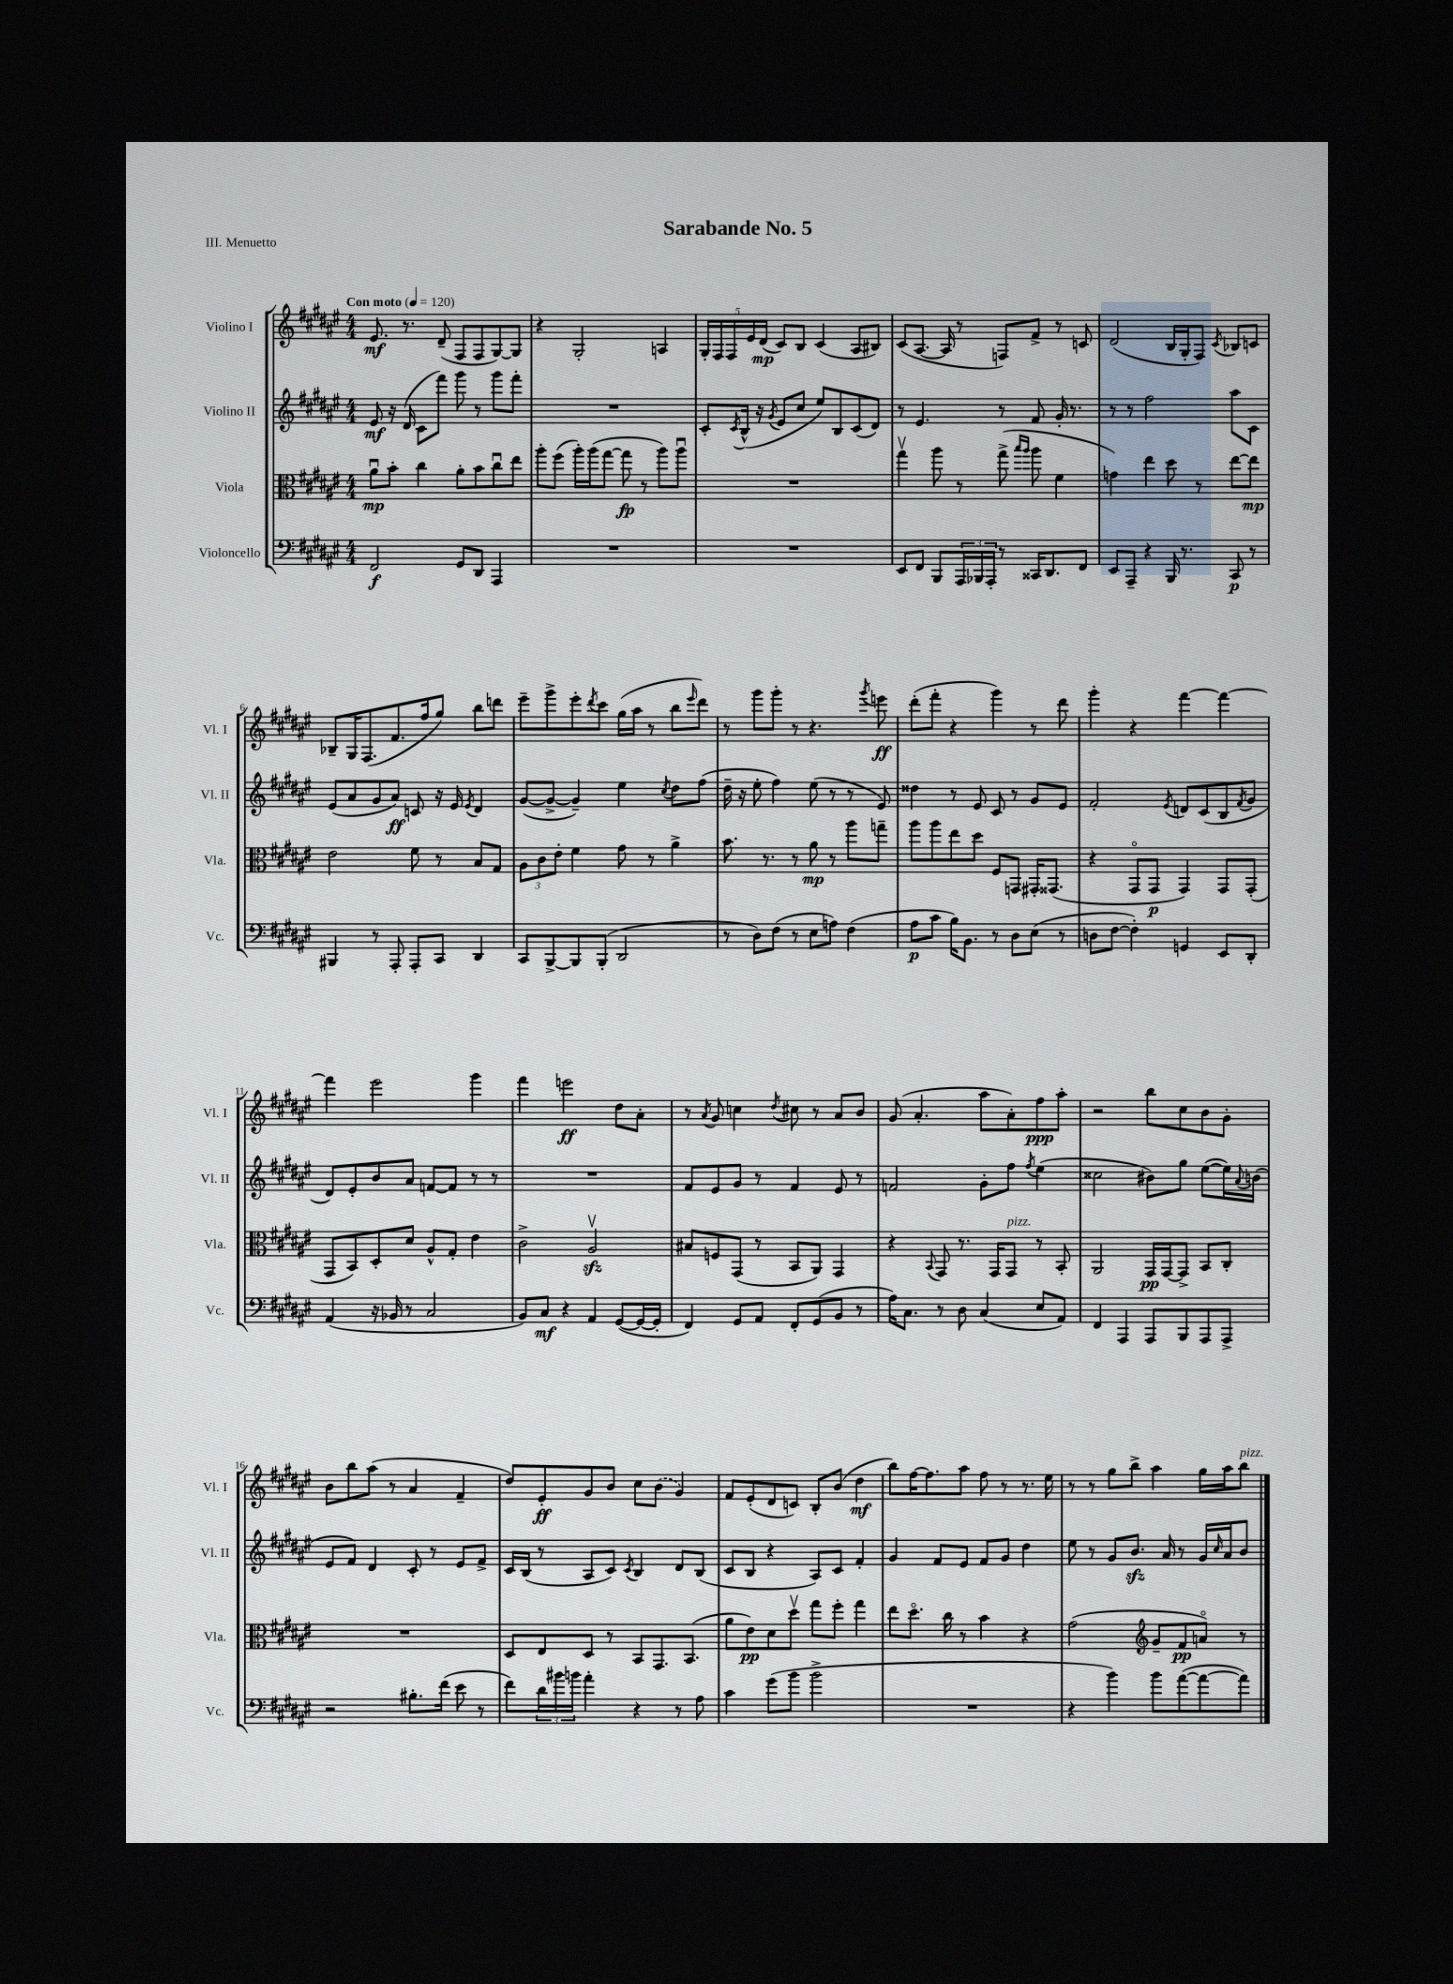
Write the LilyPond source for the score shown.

\header { title = "Sarabande No. 5" piece = "III. Menuetto" }
<<
\new StaffGroup <<
\new Staff = "s0" \with { instrumentName = "Violino I" shortInstrumentName = "Vl. I" } {
    \clef treble \key fis \major \numericTimeSignature \time 4/4 \tempo "Con moto" 4 = 120
    eis'8.\mf r8. dis'8--( fis8 fis8 gis8~) gis8 |
    r4 gis2-. a4 |
    \tuplet 5/4 { gis16-. fis16 fis16 eis'16 dis'16\mp( } cis'8) b8 cis'4( ais8 bis8) |
    cis'8( ais8.~ ais16 r8 f8) fis'8-> r8 c'8 |
    dis'2( b16 gis16-. fis8) \acciaccatura { cis'8 } bes8 c'8 |
    bes8-- gis16 fis8.( fis'8. fis''16 gis''8) b''8 d'''8 |
    eis'''8-- gis'''8-> eis'''8-. \acciaccatura { dis'''8 } cis'''8 gis''16( ais''16 r8 b''8 \grace { eis'''16 } dis'''8) |
    r8 gis'''8 gis'''8-. r8 r4. \acciaccatura { gis'''8 } e'''8\ff |
    dis'''8-.( fis'''8-. r4 gis'''4) r8 dis'''8 |
    gis'''4-. r4 fis'''4~ fis'''4~ |
    fis'''4 eis'''2 gis'''4 |
    fis'''4 e'''2\ff dis''8 ais'8-. |
    r8 \acciaccatura { ais'8 } gis'8 c''4 \acciaccatura { dis''8 } cis''8 r8 ais'8 b'8 |
    gis'8( ais'4.-. ais''8 ais'8-.) fis''8\ppp ais''8-. |
    r2 b''8 cis''8 b'8 gis'8-. |
    b'8 b''8 ais''8( r8 ais'4 fis'4-- |
    dis''8) eis'8-.\ff gis'8 b'8 cis''8 \once \slurDashed b'8( gis'4) |
    fis'8 eis'8-.( dis'8 c'8) b8-. b'8( dis''4\mf |
    b''8) fis''16~ fis''8. ais''8 fis''8 r8 r8. eis''16 |
    r8 r8 gis''8 b''8-> ais''4 gis''16 ais''16 b''8^\markup { \italic "pizz." } \bar "|." |
}
\new Staff = "s1" \with { instrumentName = "Violino II" shortInstrumentName = "Vl. II" } {
    \clef treble \key fis \major \numericTimeSignature \time 4/4
    eis'8\mf r16 dis'16( cis'8 fis'''8) gis'''8 r8 gis'''8 fis'''8-. |
    R1 |
    cis'8-. \acciaccatura { cis'8 } b16-^( r16 \acciaccatura { gis'8 } eis'8 cis''8 eis''8) b8 cis'8( dis'8) |
    r8 eis'4. r8 fis'8 gis'16-. r8. |
    r8 r8 fis''2 ais''8 cis'8 |
    eis'8( ais'8 gis'8 ais'8\ff) c'8 r16 eis'16 \acciaccatura { eis'8 } dis'4 |
    gis'8~( gis'8~-> gis'4--) eis''4 \acciaccatura { cis''8 } dis''8 fis''8( |
    dis''16-- r16 eis''8-. fis''4) eis''8( r8 r8 eis'8) |
    disis''4 r8 eis'8 cis'8 r8 gis'8 eis'8 |
    fis'2-. \acciaccatura { eis'8 } d'8 cis'8( b8 \acciaccatura { fis'8 } gis'8 |
    dis'8) eis'8-. b'8 ais'8 f'8~ f'8 r8 r8 |
    R1 |
    fis'8 eis'8 gis'8 r8 fis'4 eis'8 r8 |
    f'2 gis'8-. fis''8 \acciaccatura { fis''8 } eis''4( |
    cisis''2 bis'8) gis''8 eis''8~( eis''16) \appoggiatura { ais'8 } b'16( |
    eis'8 fis'8) dis'4 cis'8-. r8 eis'8 fis'8-> |
    cis'16 b16( r8 ais8 cis'8) \acciaccatura { cis'8 } b4 dis'8 b8( |
    cis'8 b8 r4 ais8) cis'8 fis'4-. |
    gis'4 fis'8 eis'8 fis'8 gis'8 dis''4 |
    eis''8 r8 gis'8 b'8.\sfz ais'16 r8 gis'16 \grace { cis''16 } ais'16 b'8 \bar "|." |
}
\new Staff = "s2" \with { instrumentName = "Viola" shortInstrumentName = "Vla." } {
    \clef alto \key fis \major \numericTimeSignature \time 4/4
    ais'8\downbow\mp b'8-. cis''4 ais'8-. b'8 cis''8\downbow eis''8 |
    ais''8-. fis''8( ais''16-.) ais''16( gis''8~ gis''8\fp r8 ais''8) ais''8\downbow |
    R1 |
    gis''4\upbow ais''8 r8 gis''8->( \grace { b''16 ais''16 } ais''8 fis'4 |
    g'4) eis''4 dis''8 r8 eis''8~ eis''8\mp |
    eis'2 fis'8 r8 b8 gis8 |
    \tuplet 3/2 { ais8 cis'8 eis'8-. } fis'4 gis'8 r8 ais'4-> |
    b'8. r8. r8 ais'8\mp r8 ais''8 g''8-- |
    ais''8 ais''8 eis''8 dis''8 fis8 g,8 gis,16-. gisis,8.( |
    r4 gis,8\flageolet gis,8\p gis,4) gis,8 gis,8-.( |
    gis,8 b,8) dis8-. dis'8 ais8-^ gis8-. eis'4 |
    cis'2-> ais2\upbow\sfz |
    bis8 f8 gis,8( r8 b,8 ais,8) gis,4 |
    r4 \appoggiatura { b,8 } gis,8 r8. gis,16 gis,8^\markup { \italic "pizz." } r8 b,8-. |
    ais,2 gis,16\pp gis,16~ gis,8-> b,8 cis8-. |
    R1 |
    dis8 eis8 dis8 r8 b,8 gis,8. b,8.( |
    ais'8 eis'8\pp) dis'8 dis''8\upbow gis''8 fis''8-. gis''4 |
    eis''8 dis''8.\flageolet cis''16 r8 b'4 r4 |
    gis'2( \clef treble gis'8-- fis'8\pp a'8\flageolet) r8 \bar "|." |
}
\new Staff = "s3" \with { instrumentName = "Violoncello" shortInstrumentName = "Vc." } {
    \clef bass \key fis \major \numericTimeSignature \time 4/4
    fis,2\f gis,8 dis,8 ais,,4 |
    R1 |
    R1 |
    eis,8 fis,8 b,,8 \tuplet 3/2 { ais,,16 bes,,16 ais,,16-. } r8 cisis,16 dis,8. fis,8 |
    eis,8 ais,,8-- r4 b,,16 r8. cis,8\p r8 |
    bis,,4 r8 ais,,8-. ais,,8-. cis,8 dis,4 |
    cis,8 b,,8~-> b,,8 b,,8-.( dis,2 |
    r8 dis8) fis8( r8 eis8 a8) fis4( |
    ais8\p cis'8 b16) b,8. r8 dis8 eis8( r8 |
    d8 fis8~ fis4-.) g,4 eis,8 dis,8-. |
    ais,4( r16 bes,16 r8 cis2 |
    b,8) cis8\mf r4 ais,4 gis,8~( gis,16~ gis,16-. |
    fis,4) gis,8 ais,8 fis,8-. gis,8( b,8 r8 |
    ais16) cis8. r8 dis8 cis4( eis8 ais,8) |
    fis,4 ais,,4 ais,,8 b,,8 ais,,8 ais,,8-> |
    r2 bis8.-. fis'16( eis'8 r8 |
    fis'8) \tuplet 3/2 { dis'16 bis'16 b'16 } ais'4-. r4 r8 ais8 |
    cis'4 gis'8( b'8 b'2-> |
    R1 |
    r4 b'4) b'8 ais'8~( ais'8~ ais'8) \bar "|." |
}
>>
>>
